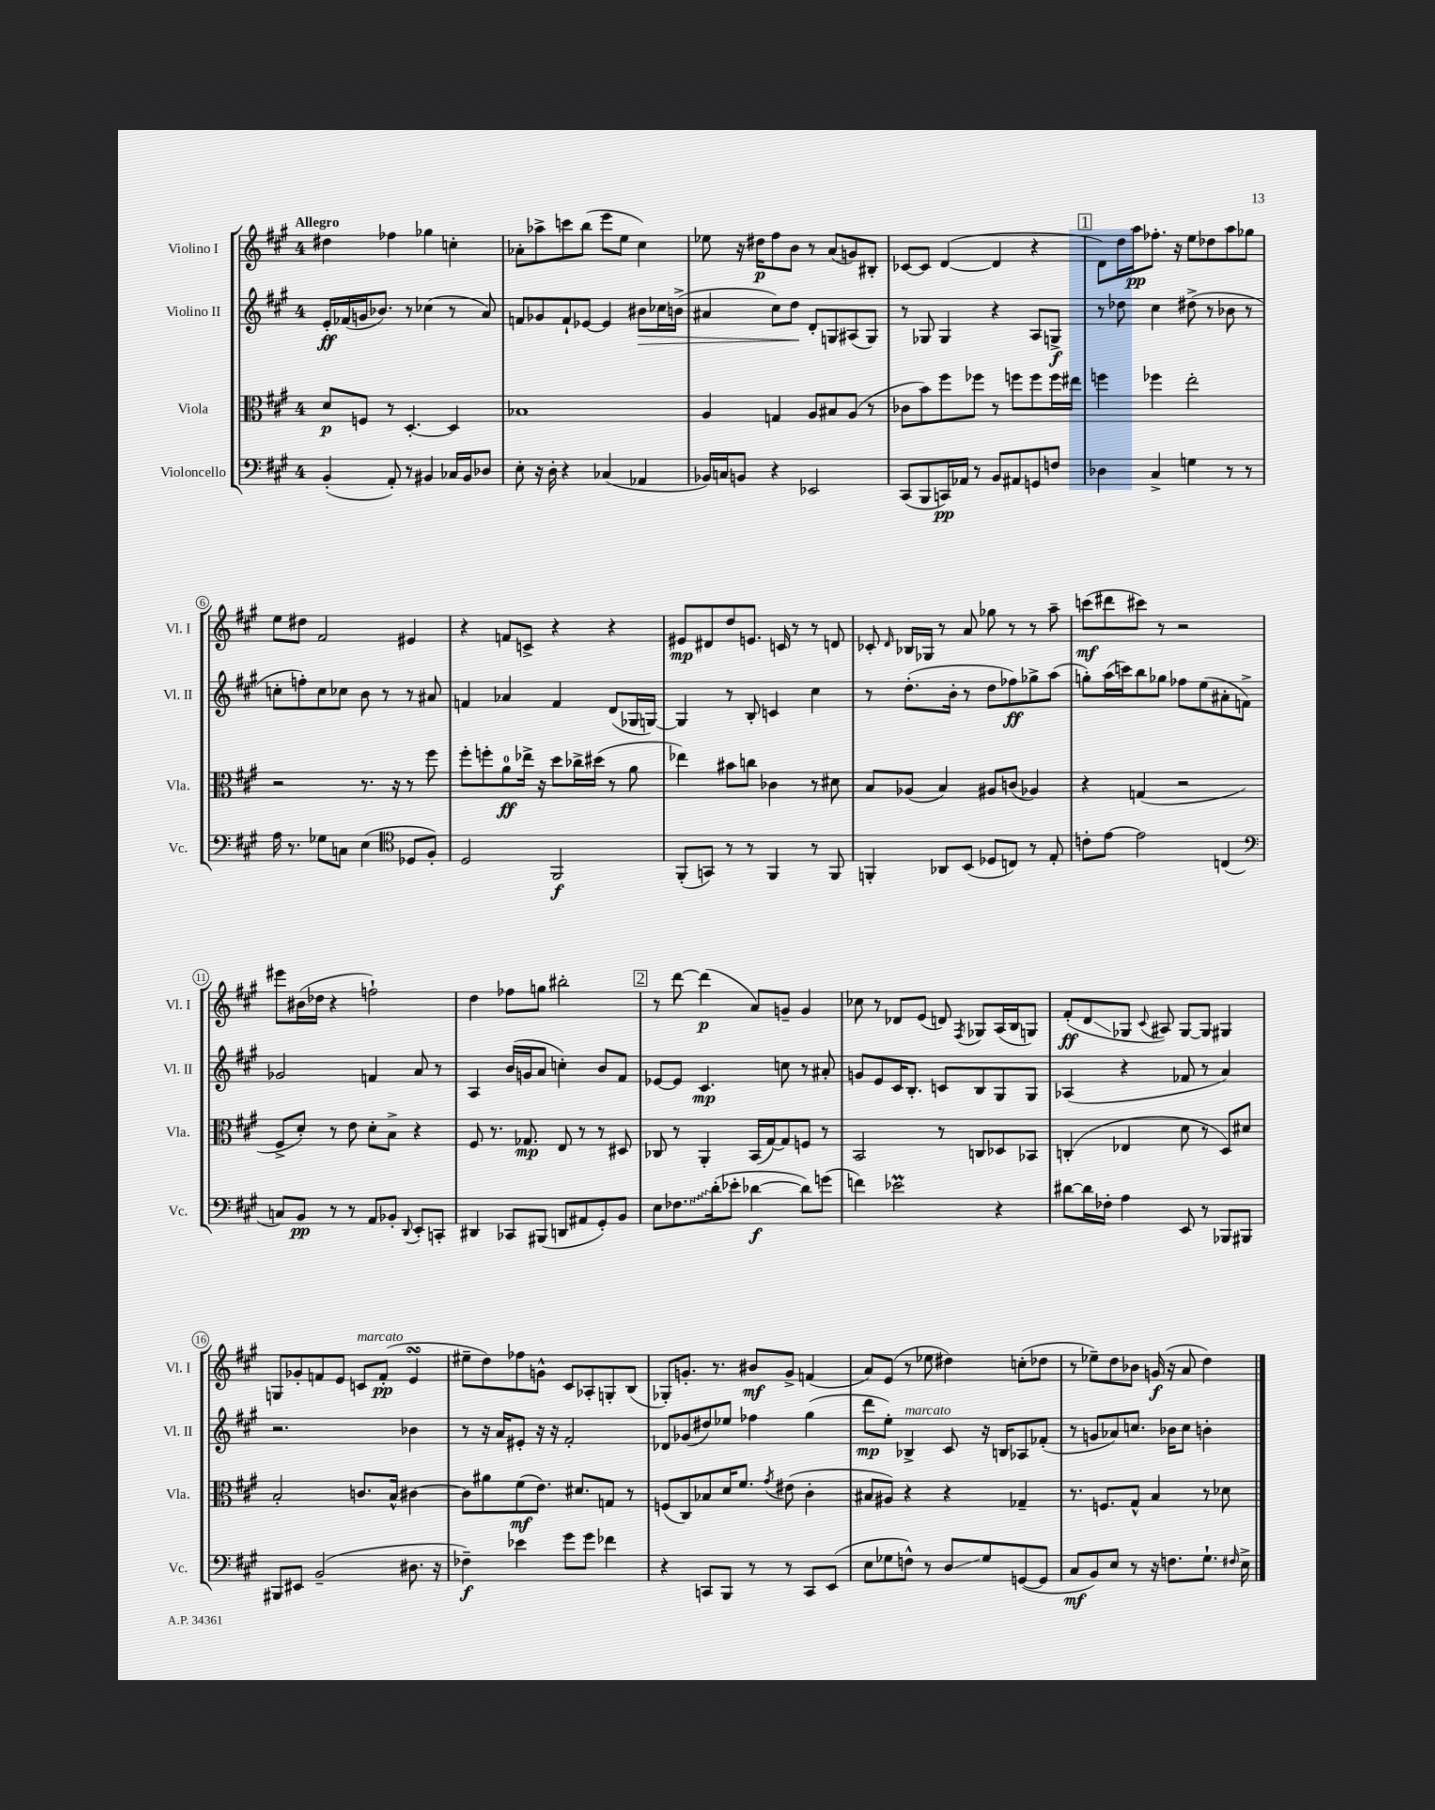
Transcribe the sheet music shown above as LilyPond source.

<<
\new StaffGroup <<
\new Staff = "s0" \with { instrumentName = "Violino I" shortInstrumentName = "Vl. I" } {
    \clef treble \key a \major \once \override Staff.TimeSignature.style = #'single-digit \time 4/4 \tempo "Allegro"
    \autoBeamOff dis''4 fes''4 ges''4 c''4-. |
    aes'8[-. aes''8-> c'''8 b''8]( e'''8[ e''8] cis''4) |
    ees''8 r16 dis''16[\p fis''8 b'8] r8 a'8[( g'8) bis8]-. |
    ces'8[~ ces'8] d'4~( d'4 r4 |
    \mark \markup { \box "1" } d'8[) d''16 a''16\pp fes''8.]-. r16 e''8[ des''8 a''8 ges''8] |
    e''8[ dis''8] fis'2 eis'4 |
    r4 f'8[ c'8]-> r4 r4 |
    eis'8[\mp dis'8 d''8 e'8.] c'16 r8 r8 d'8 |
    ces'8-. \grace { d'16 } bes16[ ges16] r8 a'8 ges''8 r8 r8 a''8-- |
    c'''8[\mf( dis'''8 cis'''8]) r8 r2 |
    eis'''8[ bis'16( des''16] r4 f''2-!) |
    d''4 fes''8[ g''8] bis''2-. |
    \mark \markup { \box "2" } r8 d'''8~ d'''4\p( a'8[) g'8]-- g'4 |
    ces''8 r8 des'8[ e'8]( d'8) \acciaccatura { fis8 } ges8[ a16( b16 g8]) |
    fis'8[-.\ff( d'8\glissando ges8] \appoggiatura { cis'8 } ais8) ges8[~ ges8] gis4 |
    g8[ ges'8-. f'8 e'8] c'8[^\markup { \italic "marcato" } f'8]-.\pp( e'4\turn |
    eis''8[-- d''8) fes''8 g'8]-^ cis'8[ aes8-. g8-. b8]( |
    ges8[-.) g'8.]-. r8. bis'8[\mf g'8]-> f'4( |
    a'8[) e'8]( r8 ees''8 dis''4) c''8[-.( des''8] |
    r8 ees''8[--) d''8 bes'8] g'16\f( r16 a'8 d''4) \bar "|." |
}
\new Staff = "s1" \with { instrumentName = "Violino II" shortInstrumentName = "Vl. II" } {
    \clef treble \key a \major \once \override Staff.TimeSignature.style = #'single-digit \time 4/4
    \autoBeamOff e'16[-.\ff fes'16( g'16 bes'8.]) r8 ces''4( r8 a'8) |
    f'8[ ges'8 f'8-! ees'8]~ ees'4 bis'8[\> ces''16 b'16]->( |
    ais'4 cis''8[) d''8]\! d'8[-. g8 ais8( g8]) |
    r8 ges8 ges4 r4 a8[ g8]->\f |
    \mark \markup { \box "1" } r8 des''8 cis''4 dis''8->( r8 bes'8 r8 |
    c''8[-. f''8-.) c''8 ces''8] b'8 r8 r8 ais'8 |
    f'4 aes'4 f'4 d'8[( ges16 g16]~) |
    g4 r8 b8-. c'4 cis''4 |
    r8 d''8.[-.( b'16]-. r8 d''8[ fes''8\ff) ges''8-> a''8]( |
    g''8[-.) a''16( c'''16) b''8 ges''8] fes''8[ e''8( ais'8-. f'8]->) |
    ges'2 f'4 a'8 r8 |
    a4 b'16[( g'16 a'8] c''4-.) b'8[ fis'8] |
    \mark \markup { \box "2" } ees'8[~ ees'8] cis'4.\mp c''8 r8 ais'8-. |
    g'8[ e'8 cis'16 b8.]-. c'8[ b8 gis8 gis8] |
    aes4( r4 fes'8 r8 a'4) |
    r2. bes'4 |
    r8 r16 a'16[ eis'8]-. r16 r16 fis'2-. |
    des'8[ ges'8( dis''8) ees''8] fes''4 gis''4( |
    d'''8[\mp e''8]-.) bes4->^\markup { \italic "marcato" } cis'8 r16 b16[ aes8 fes'8]-.( |
    r8 g'8[ aes'8) c''8.] bes'16[ c''8] b'4-. \bar "|." |
}
\new Staff = "s2" \with { instrumentName = "Viola" shortInstrumentName = "Vla." } {
    \clef alto \key a \major \once \override Staff.TimeSignature.style = #'single-digit \time 4/4
    \autoBeamOff d'8[\p f8] r8 d4.~-. d4 |
    bes1 |
    a4 g4 a8[ bis8 a8]( r8 |
    ces'8[ b'8) fis''8 fes''8] r8 f''8[ f''8 f''16 eis''16] |
    \mark \markup { \box "1" } f''4 fes''4 e''2-. |
    r2 r8. r16 r8 fis''8 |
    fis''8[-. f''8-. a'8-0\ff ees''16]-> r16 d''8[ ces''16-> dis''16]( r8 a'8 |
    ees''4) bis'8[ c''8] ces'4 r8 dis'8 |
    b8[ aes8]( b4) ais8[ c'8]( aes4) |
    r4 g4( r2 |
    fis8[-> d'8]-.) r8 e'8 d'8[-. b8]-> r4 |
    fis8 r8. ges8.\mp e8 r8 r8 dis8 |
    \mark \markup { \box "2" } ces8 r8 a,4-. b,16[( gis16~) gis8 f8] r8 |
    b,2 r8 c8[ des8 bes,8] |
    c4-.( ees4 d'8 r8 d8[) dis'8] |
    b2-. c'8.[ b16]-^ cis'4~ |
    cis'8[ ais'8 fis'8\mf( e'8.]) dis'8.[ g8] r8 |
    f8[( cis8) bes8 d'16 fis'8.] \acciaccatura { gis'8 } eis'8( cis'4-. |
    bis8[ ais8]) r4 r4 ges4-- |
    r8. f8.[ gis8]-^ b4 r8 des'8 \bar "|." |
}
\new Staff = "s3" \with { instrumentName = "Violoncello" shortInstrumentName = "Vc." } {
    \clef bass \key a \major \once \override Staff.TimeSignature.style = #'single-digit \time 4/4
    \autoBeamOff b,4-.( a,8-.) r8 bis,4 ces16[ bis,16 des8] |
    e8-. r16 d16-. r4 ces4( aes,4 |
    bes,16[) c16 b,8] r4 ees,2 |
    cis,8[( b,,8 c,16\pp) aes,16] r8 b,8[ ais,8 g,8 f8] |
    \mark \markup { \box "1" } des4 cis4-> g4 r8 r8 |
    a16 r8. ges8[ c8] e4( \clef tenor des8[ fis8]-.) |
    d2 fis,2\f |
    fis,8[-.( g,8]) r8 r8 fis,4 r8 fis,8 |
    f,4-. aes,8[ b,8]( des8[ c8]) r8 e8-. |
    c'8[-. e'8]~ e'2 c4( |
    \clef bass c8[) b,8]\pp r8 r8 a,8[ bes,8]-. \appoggiatura { d,8 } e,8[-. c,8]-. |
    dis,4 ces,8[ bis,,8]( d,8[ ais,8 gis,8-.) b,8] |
    \mark \markup { \box "2" } e8[ \once \override Glissando.style = #'zigzag fes8.\glissando d'16-.( ees'8]-. des'4~\f des'8[) g'8]( |
    f'4) ees'2\prall r4 |
    dis'8[~ dis'16 fes16]-. a4 e,8 r8 bes,,8[ bis,,8] |
    bis,,8[ eis,8] b,2--( dis8. r16 |
    fes4--\f) ees'4 gis'8[ gis'8] fes'4 |
    r4 c,8[ b,,8] r8 r8 c,8[ e,8]( |
    e8[ ges8 f8]-^) r8 d8[\glissando ges8 g,8~( g,8] |
    cis8[\mf b,8) e8] r8 r16 f8.[ gis8.]-! \grace { fis16 } e16-> \bar "|." |
}
>>
>>
\layout { \context { \Score \override BarNumber.stencil = #(make-stencil-circler 0.1 0.3 ly:text-interface::print) } }
